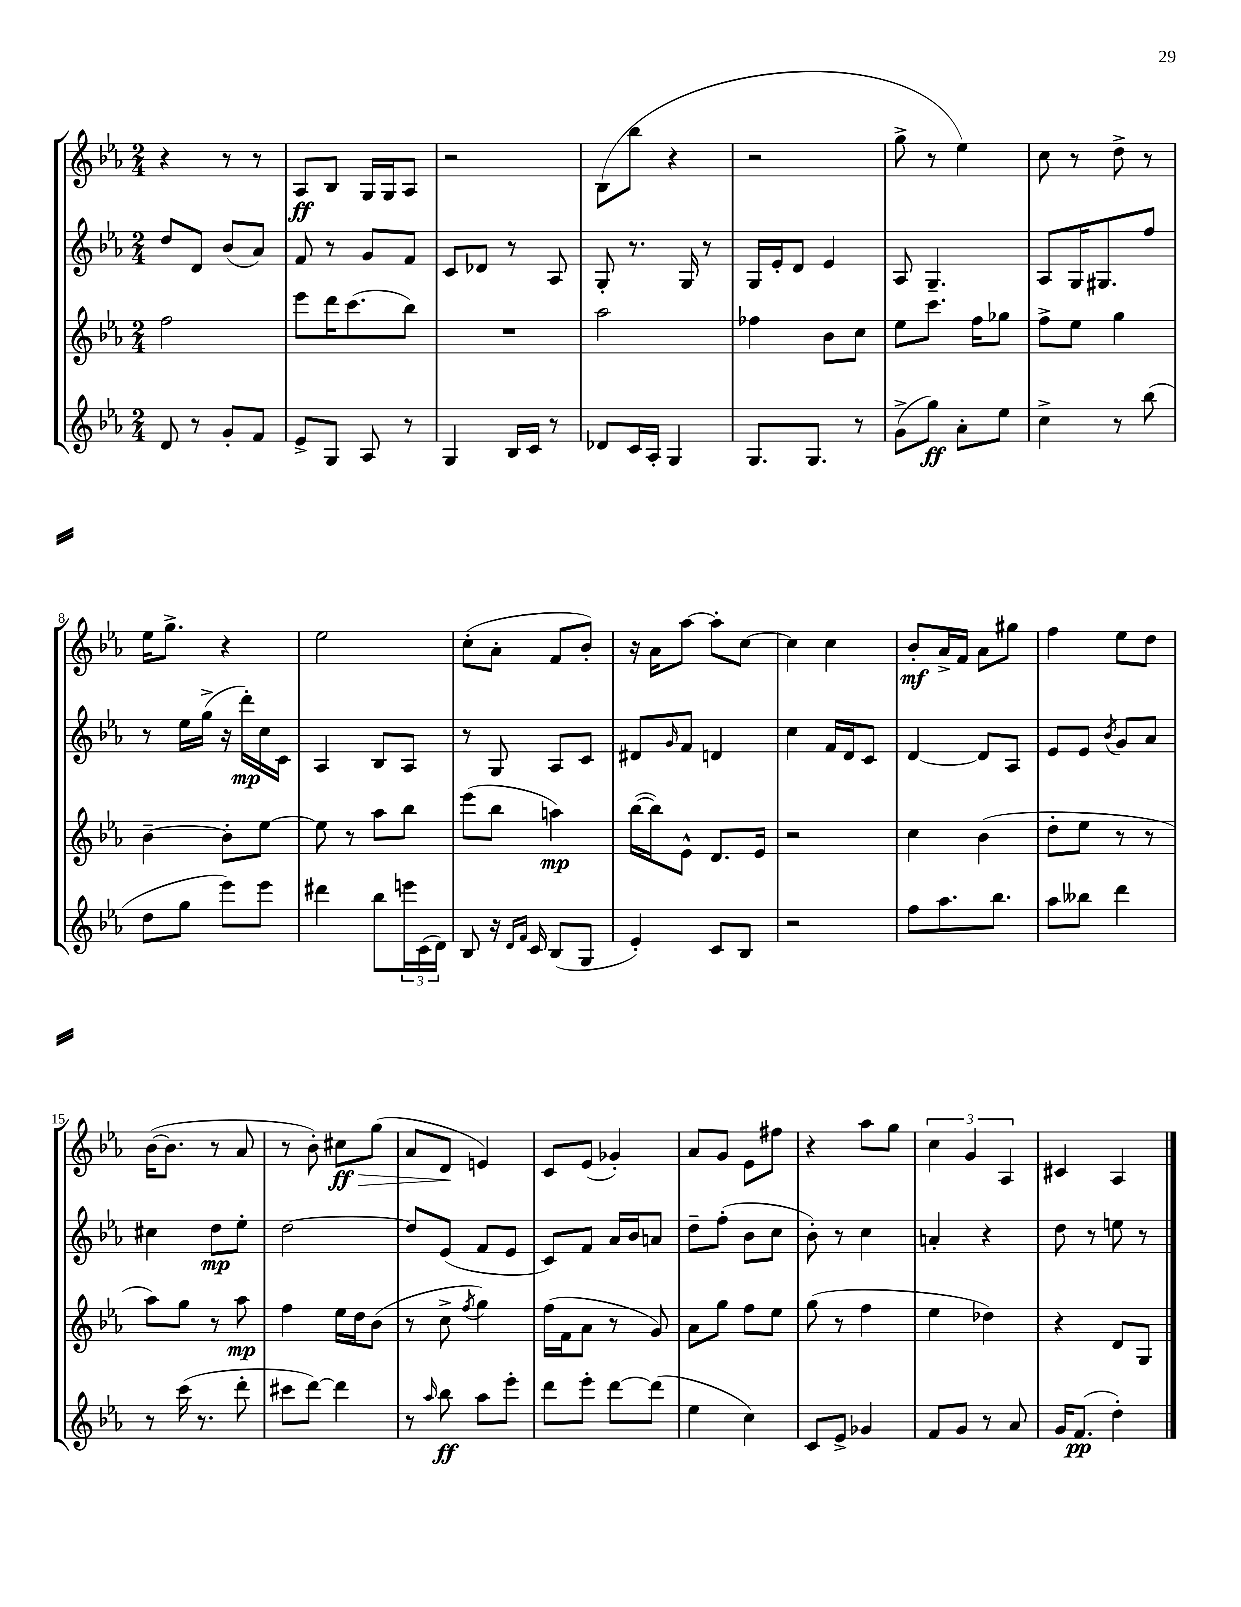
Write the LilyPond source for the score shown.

<<
\new StaffGroup <<
\new Staff = "s0" {
    \clef treble \key ees \major \numericTimeSignature \time 2/4
    r4 r8 r8 |
    aes8\ff bes8 g16 g16 aes8 |
    r2 |
    bes8( bes''8 r4 |
    r2 |
    g''8-> r8 ees''4) |
    c''8 r8 d''8-> r8 |
    ees''16 g''8.-> r4 |
    ees''2 |
    c''8-.( aes'8-. f'8 bes'8-.) |
    r16 aes'16 aes''8~ aes''8-. c''8~ |
    c''4 c''4 |
    bes'8-.\mf aes'16-> f'16 aes'8 gis''8 |
    f''4 ees''8 d''8 |
    bes'16~( bes'8. r8 aes'8 |
    r8 bes'8-.) cis''8\ff\> g''8( |
    aes'8 d'8\! e'4) |
    c'8 ees'8( ges'4-.) |
    aes'8 g'8 ees'8 fis''8 |
    r4 aes''8 g''8 |
    \tuplet 3/2 { c''4 g'4 aes4 } |
    cis'4 aes4 \bar "|." |
}
\new Staff = "s1" {
    \clef treble \key ees \major \numericTimeSignature \time 2/4
    d''8 d'8 bes'8( aes'8) |
    f'8 r8 g'8 f'8 |
    c'8 des'8 r8 aes8 |
    g8-. r8. g16 r8 |
    g16 ees'16-. d'8 ees'4 |
    aes8 g4.-- |
    aes8 g16 gis8. f''8 |
    r8 ees''16 g''16->( r16 d'''16-.\mp) c''16 c'16 |
    aes4 bes8 aes8 |
    r8 g8 aes8 c'8 |
    dis'8 \grace { g'16 } f'8 d'4 |
    c''4 f'16 d'16 c'8 |
    d'4~ d'8 aes8 |
    ees'8 ees'8 \acciaccatura { bes'8 } g'8 aes'8 |
    cis''4 d''8\mp ees''8-. |
    d''2~ |
    d''8 ees'8( f'8 ees'8 |
    c'8) f'8 aes'16 bes'16 a'8 |
    d''8-- f''8-.( bes'8 c''8 |
    bes'8-.) r8 c''4 |
    a'4-. r4 |
    d''8 r8 e''8 r8 \bar "|." |
}
\new Staff = "s2" {
    \clef treble \key ees \major \numericTimeSignature \time 2/4
    f''2 |
    ees'''8 d'''16 c'''8.( bes''8) |
    R2 |
    aes''2 |
    fes''4 bes'8 c''8 |
    ees''8 c'''8. f''16 ges''8 |
    f''8-> ees''8 g''4 |
    bes'4~-- bes'8-. ees''8~ |
    ees''8 r8 aes''8 bes''8 |
    ees'''8( bes''8 a''4\mp) |
    bes''16~( bes''16) ees'8-^ d'8. ees'16 |
    r2 |
    c''4 bes'4( |
    d''8-. ees''8 r8 r8 |
    aes''8) g''8 r8 aes''8\mp |
    f''4 ees''16 d''16 bes'8( |
    r8 c''8-> \acciaccatura { f''8 } g''4) |
    f''16( f'16 aes'8 r8 g'8) |
    aes'8 g''8 f''8 ees''8 |
    g''8( r8 f''4 |
    ees''4 des''4) |
    r4 d'8 g8 \bar "|." |
}
\new Staff = "s3" {
    \clef treble \key ees \major \numericTimeSignature \time 2/4
    d'8 r8 g'8-. f'8 |
    ees'8-> g8 aes8 r8 |
    g4 bes16 c'16 r8 |
    des'8 c'16 aes16-. g4 |
    g8. g8. r8 |
    g'8->( g''8\ff) aes'8-. ees''8 |
    c''4-> r8 bes''8( |
    d''8 g''8 ees'''8) ees'''8 |
    dis'''4 bes''8 \tuplet 3/2 { e'''16 c'16( d'16) } |
    bes8 r16 \grace { d'16 f'16 } c'16 bes8( g8 |
    ees'4-.) c'8 bes8 |
    r2 |
    f''8 aes''8. bes''8. |
    aes''8 beses''8 d'''4 |
    r8 c'''16( r8. d'''8-. |
    cis'''8 d'''8~) d'''4 |
    r8 \grace { aes''16 } bes''8\ff aes''8 ees'''8-. |
    d'''8 ees'''8-. d'''8~ d'''8( |
    ees''4 c''4) |
    c'8 ees'8-> ges'4 |
    f'8 g'8 r8 aes'8 |
    g'16 f'8.\pp( d''4-.) \bar "|." |
}
>>
>>
